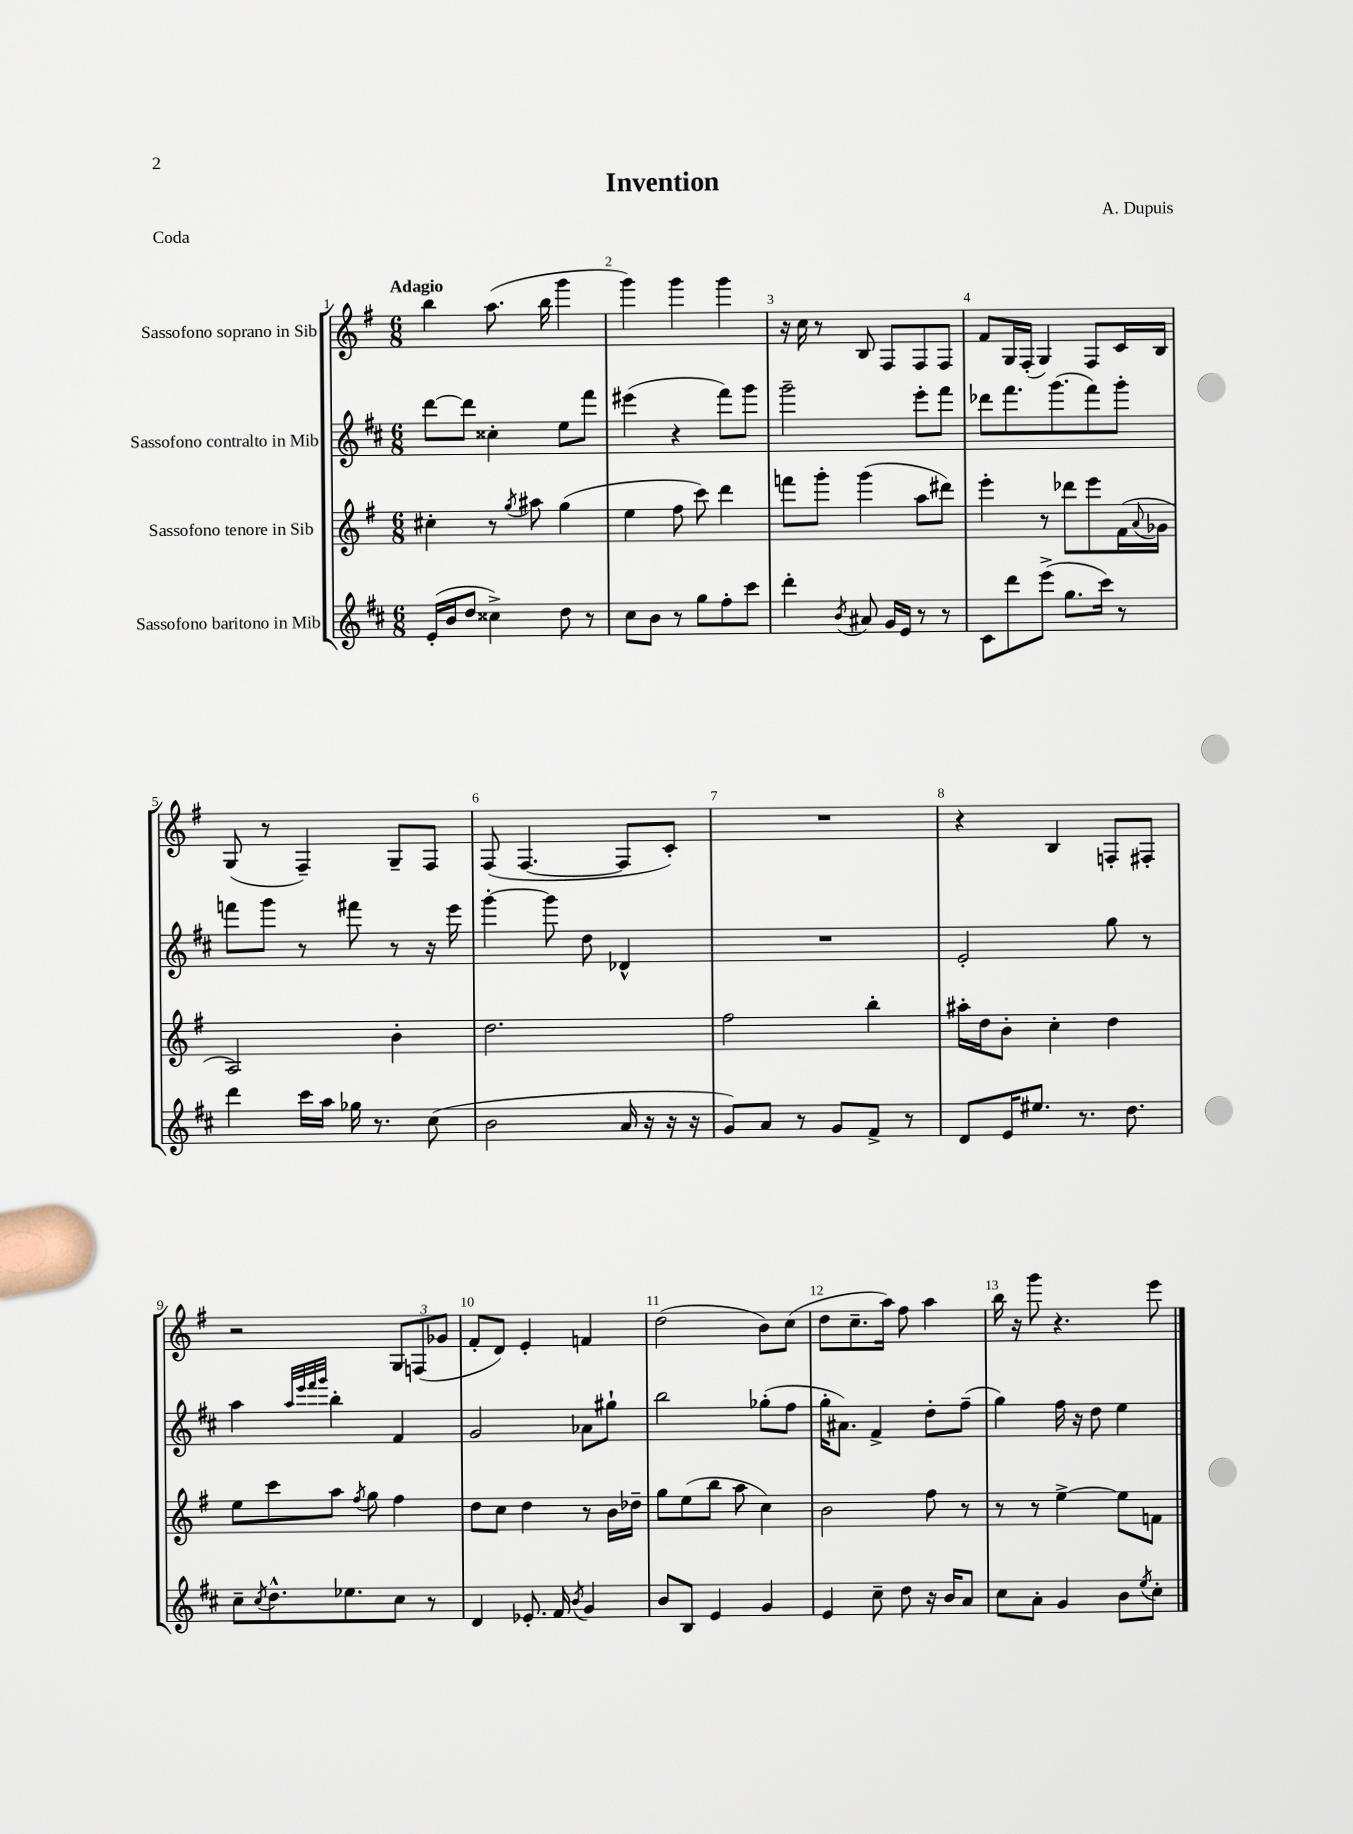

**kern	**kern	**kern	**kern
*staff4	*staff3	*staff2	*staff1
*clefG2	*clefG2	*clefG2	*clefG2
*k[f#c#]	*k[f#]	*k[f#c#]	*k[f#]
*M6/8	*M6/8	*M6/8	*M6/8
(16e'	4cc#'	[8ddd	4bb
16b	.	.	.
8dd	.	8ddd]	.
4cc##^)	8r	4cc##'	(8.aa
.	8qgg	.	.
.	8aa#	.	.
.	.	.	16bb
8dd	(4gg	8ee	4ggg
8r	.	8fff#	.
=	=	=	=
8cc#	4ee	(4eee#	4ggg)
8b	.	.	.
8r	8ff#	4r	4ggg
8gg	8ccc)	.	.
8ff#'	4ddd	8fff#)	4ggg
8ccc#	.	8ggg	.
=	=	=	=
4ddd'	8fff	2ggg~	16r
.	.	.	16cc
.	8ggg'	.	8r
8qb	.	.	.
8a#	(4ggg	.	8B
16g	.	.	8F#
16e	.	.	.
8r	8aa	8eee'	8F#
8r	8ddd#)	8fff#	8F#
=	=	=	=
8c#	4eee'	8ddd-	8f#
8ddd	.	8.fff#	16G
.	.	.	(16F#'
(8eee^	8r	.	4G)
.	.	(8.ggg	.
8.gg	8ddd-	.	.
.	8eee	8fff#)	8F#
16ccc#)	.	.	.
8r	(16f#	8ggg'	16c
.	8qqa	.	.
.	16g-	.	16B
=	=	=	=
4ddd	2A)	8fff	(8G
.	.	8ggg	8r
16ccc#	.	8r	4F#~)
16aa	.	.	.
16gg-	.	8fff#	.
8.r	.	.	.
.	4b'	8r	8G~
(8cc#	.	16r	8F#
.	.	16eee	.
=	=	=	=
2b	2.dd	[4ggg'	(8F#
.	.	.	[4.F#
.	.	8ggg]	.
.	.	8dd	.
16a	.	4d-^^	8F#]
16r	.	.	.
16r	.	.	8c')
16r	.	.	.
=	=	=	=
8g)	2ff#	2.r	2.r
8a	.	.	.
8r	.	.	.
8g	.	.	.
8f#^	4bb'	.	.
8r	.	.	.
=	=	=	=
8d	16aa#'	2e'	4r
.	16dd	.	.
16e	8b'	.	.
8.ee#	.	.	.
.	4cc'	.	4B
8.r	.	.	.
.	4dd	8gg	8F'
8.dd	.	.	.
.	.	8r	8F#'
=	=	=	=
8cc#~	8ee	4aa	2r
8qcc#	.	.	.
8.dd^^	8ccc	.	.
.	.	32qqaa	.
.	.	32qqeee	.
.	.	32qqfff#	.
.	.	32qqggg	.
.	8aa	4bb'	.
8.ee-	.	.	.
.	8qff#	.	.
.	8gg	.	.
8cc#	4ff#	4f#	12G
.	.	.	(12F
8r	.	.	.
.	.	.	12g-
=	=	=	=
4d	8dd	2g	8f#'
.	8cc	.	8d)
8.e-'	4dd	.	4e'
16f#	.	.	.
8qb	.	.	.
4g	8r	8a-	4f
.	16b	8gg#`	.
.	16dd-~	.	.
=	=	=	=
8b	8gg	2bb	(2dd
8B	(8ee	.	.
4e	8bb	.	.
.	8aa	.	.
4g	4cc)	(8gg-'	8b)
.	.	8ff#	(8cc
=	=	=	=
4e	2b	16gg'	8dd
.	.	8.a#)	.
.	.	.	8.cc~
8cc#~	.	4f#^	.
.	.	.	16aa)
8dd	.	.	8ff#
16r	8ff#	8dd'	4aa
16b	.	.	.
8a	8r	(8ff#~	.
=	=	=	=
8cc#	8r	4gg)	16bb
.	.	.	16r
8a'	8r	.	8ggg
4g	[4ee^	16ff#	4.r
.	.	16r	.
.	.	8dd	.
8b	8ee]	4ee	.
8qee	.	.	.
8cc#'	8f	.	8eee
==	==	==	==
*-	*-	*-	*-
